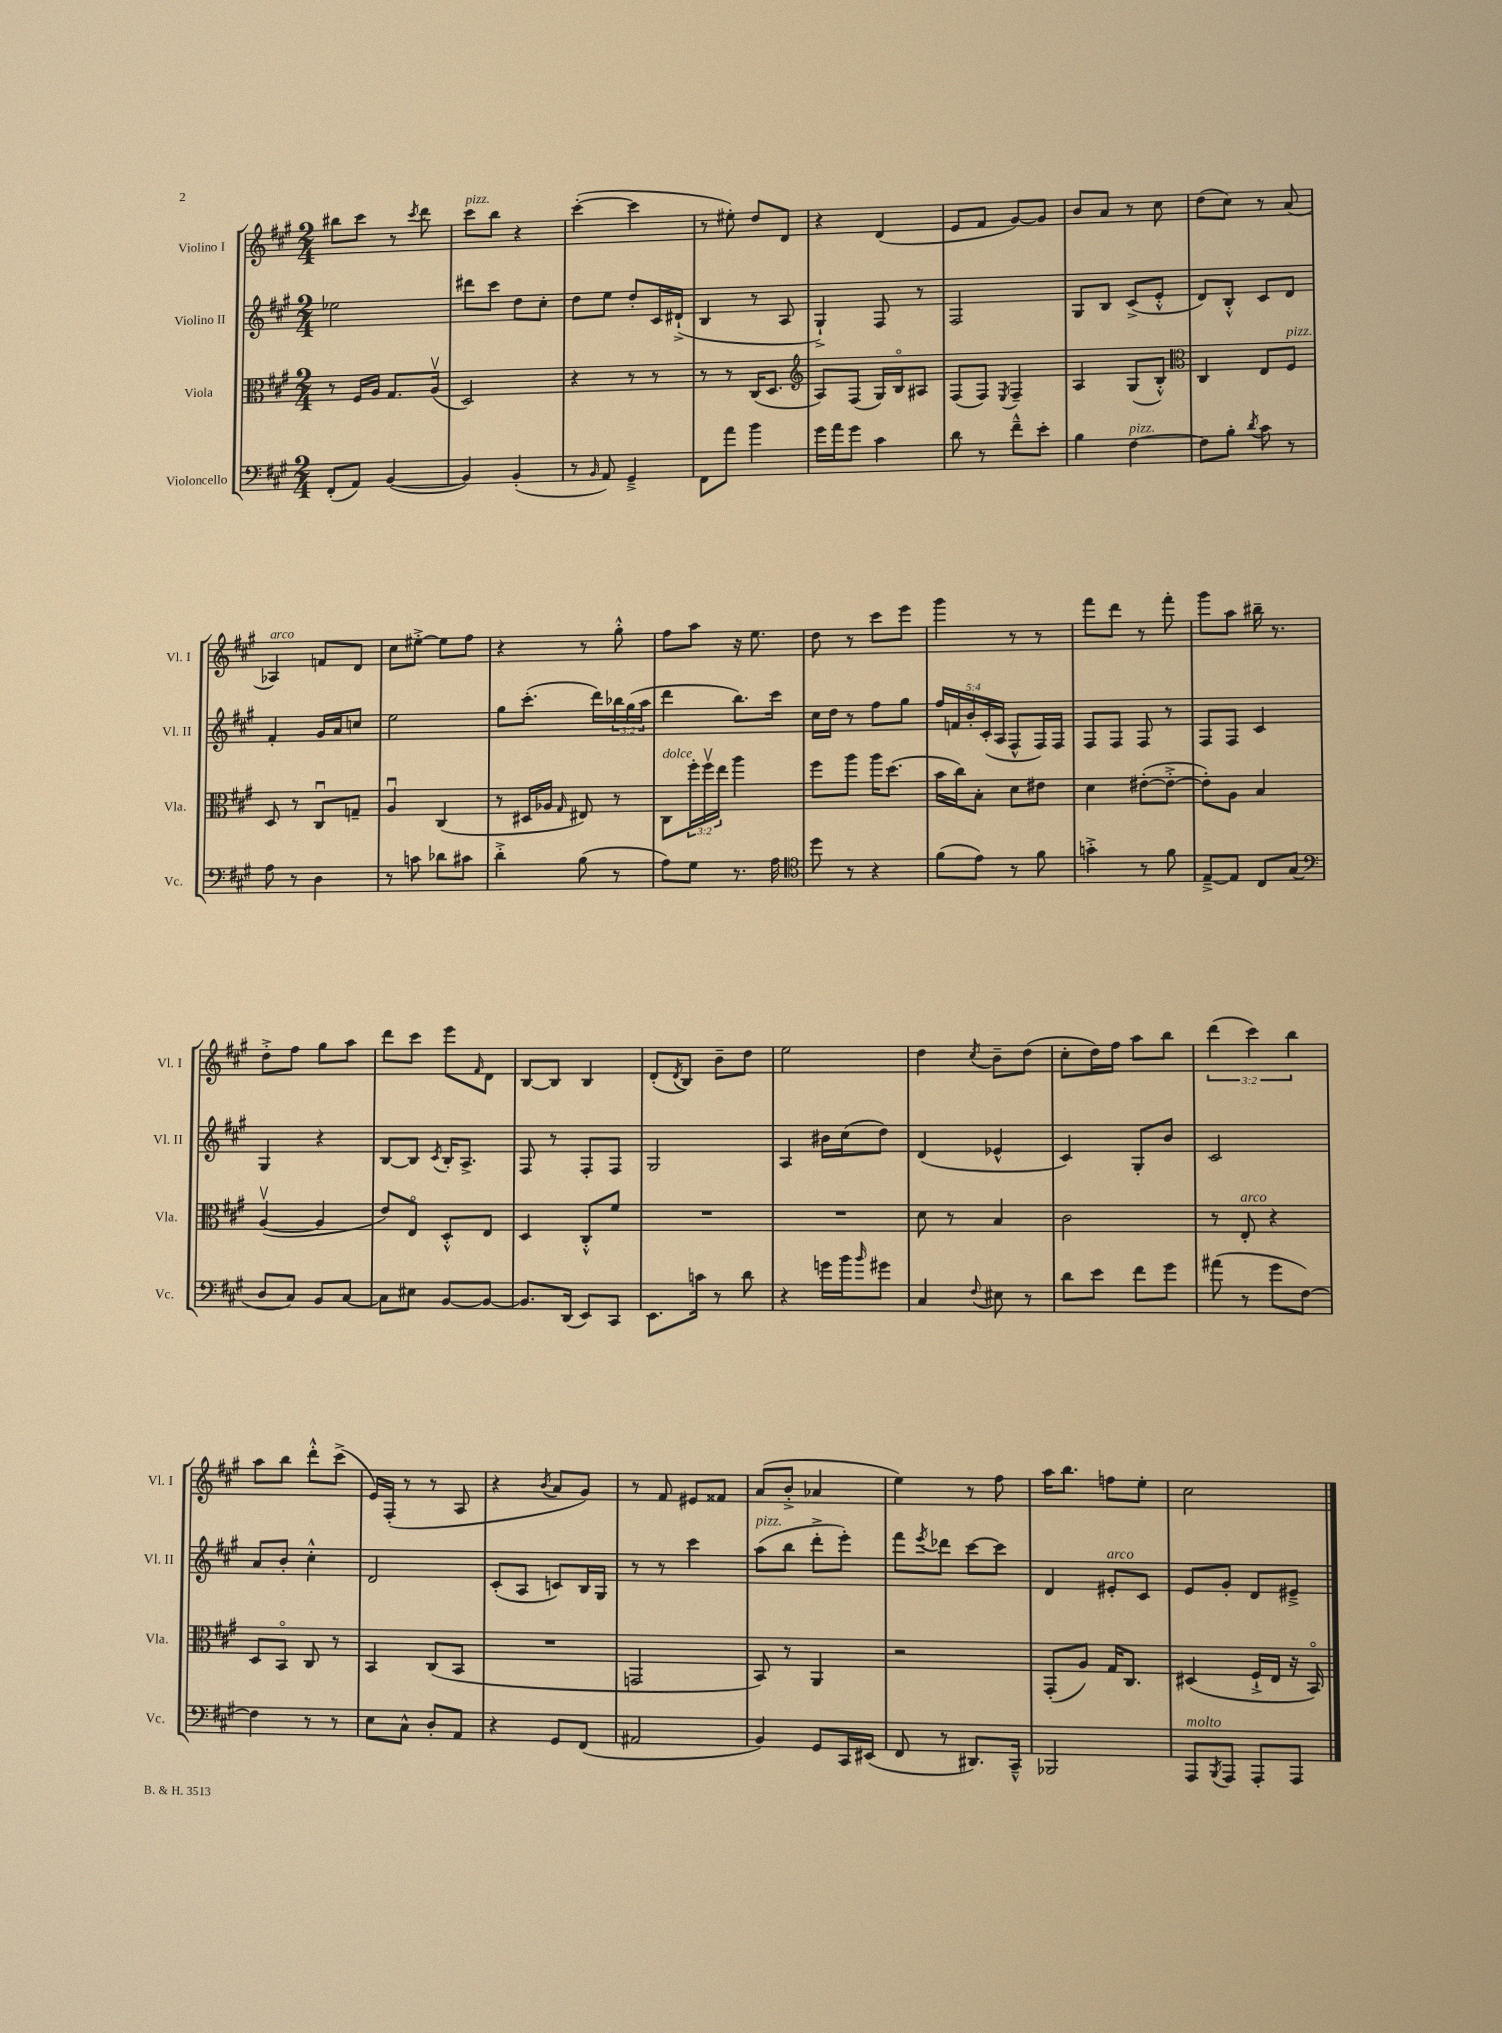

**kern	**kern	**kern	**kern
*staff4	*staff3	*staff2	*staff1
*clefF4	*clefC3	*clefG2	*clefG2
*k[f#c#g#]	*k[f#c#g#]	*k[f#c#g#]	*k[f#c#g#]
*M2/4	*M2/4	*M2/4	*M2/4
(8FF#'	8r	2ee-	8bb#
8AA)	16F#	.	8ccc#
.	16A	.	.
([4BB	8.G#	.	8r
.	.	.	8qccc#
.	.	.	8ddd
.	(16Av	.	.
=	=	=	=
4BB])	2D)	8ddd#	8ccc#
.	.	8ccc#	8bb
(4BB'	.	8dd	4r
.	.	8cc#'	.
=	=	=	=
8r	4r	8dd	([4ccc#'
16qqBB	.	.	.
8AA)	.	8ee	.
4GG#~^	8r	8dd'	4ccc#]
.	8r	16c#	.
.	.	(16d#`^	.
=	=	=	=
8FF#	8r	4B	8r
8a	8r	.	8ee#')
4b	(16C#	8r	8dd
.	8.D	.	.
.	.	8A	8d
=	=	=	=
*	*clefG2	*	*
16g#	8A)	4G#`^)	4r
16a	.	.	.
8g#	(8F#	.	.
4c#	16G#)	8F#	(4d
.	16Bo	.	.
.	8A#	8r	.
=	=	=	=
8d	(8F#	2F#	8e
8r	8F#)	.	8f#
.	8qE	.	.
8f#~^^	4F#~	.	[8g#)
8e'	.	.	8g#]
=	=	=	=
4B	4A	8G#	8b
.	.	8B	8a
[4F#	(8G#	(8c#^	8r
.	8B'^^)	8e'^^	8cc#
=	=	=	=
*	*clefC3	*	*
8F#]	4C#	8d)	(8dd
8B'	.	8B'^^	8cc#)
8qd	.	.	.
8c#	8E	8c#	8r
8r	8F#	8d	(8a
=	=	=	=
8A	8D	4f#'	4A-)
8r	8r	.	.
4D	8C#u	16g#	8f
.	.	16a	.
.	8G~	8cc	8d
=	=	=	=
8r	4Au	2ee	8cc#
8c	.	.	[8ee#'^
8d-	(4C#	.	8ee#]
8c#	.	.	8ff#
=	=	=	=
4d'^	8r	8gg#	4r
.	16D#	(8.ccc#'	.
.	16A-	.	.
.	16qqG#	.	.
(8B	8E#)	.	8r
.	.	16ddd)	.
8r	8r	24bb-	8gg#'^^
.	.	(24gg#	.
.	.	24aa	.
=	=	=	=
8A)	8C#	4ddd	8ff#
8G#	24ff#'	.	8aa
.	24ff#v	.	.
.	24ee	.	.
8.r	4aa	8.bb)	16r
.	.	.	8.ee
16A	.	16ccc#	.
=	=	=	=
*clefC4	*	*	*
8dd	8ff#	16cc#	8dd
.	.	16dd	.
8r	8aa	8r	8r
4r	16aa	8ff#	8ccc#
.	(8.dd	.	.
.	.	8gg#	8eee
=	=	=	=
(8f#	16b	20ff#	4ggg#
.	.	20f	.
.	16cc#)	.	.
.	.	20b'	.
8e)	8B'	.	.
.	.	(20c#'	.
.	.	20A	.
8r	8d	8F#^^	8r
8f#	8e#	16F#)	8r
.	.	16F#	.
=	=	=	=
4g'^	4d	8F#	8fff#
.	.	8F#	8ddd
8r	([8e#'	8F#	8r
8f#	8e#'^_	8r	8fff#'
=	=	=	=
[8E~^	8e#'])	8F#	8ggg#
8E]	8A	8F#	8aa
8C#	4B	4c#	16bb#~
.	.	.	8.r
(8G#	.	.	.
=	=	=	=
*clefF4	*	*	*
8D	([4Av	4G#	8dd'^
8C#)	.	.	8ff#
8BB	4A]	4r	8gg#
[8C#	.	.	8aa
=	=	=	=
8C#]	8e)	[8B	8ddd
8E#	8Eo	8B]	8ccc#
.	.	8qc#	.
[8BB	8D'^^	16B'	8eee
.	.	8.A^	.
.	.	.	16qqf#
8BB_	8E	.	8d
=	=	=	=
8.BB]	4D	8F#	[8B
.	.	8r	8B]
(16DD	.	.	.
8EE)	8C#'^^	8F#'	4B
8CC#	8f#	8F#	.
=	=	=	=
8.EE	2r	2G#	(8d'
.	.	.	8qd
.	.	.	8B)
16c	.	.	.
8r	.	.	8b~
8d	.	.	8dd
=	=	=	=
4r	2r	4A	2ee
16g	.	16b#	.
16b	.	(16cc#	.
16qqb	.	.	.
8g#	.	8dd)	.
=	=	=	=
4C#	8d	(4d	4dd
.	8r	.	.
8qqF#	.	.	8qcc#
8E#	4B	4e-^^	8b~
8r	.	.	(8dd
=	=	=	=
8d	2c#	4c#)	8cc#'
8e	.	.	16dd)
.	.	.	16ff#
8f#	.	8G#'	8aa
8g#	.	8b	8bb
=	=	=	=
(8a#	8r	2c#	(6ddd
8r	8E'	.	.
.	.	.	6ccc#)
8g#	4r	.	.
.	.	.	6bb
[8F#)	.	.	.
=	=	=	=
4F#]	8D	8a	8aa
.	8BBo	8b'	8bb
8r	8C#	4cc#'^^	8ddd'^^
8r	8r	.	(8ccc#^
=	=	=	=
8E	4BB	2d	16e)
.	.	.	(16F#'
8C#^^	.	.	8r
8D'	(8C#	.	8r
8AA	8BB	.	8A
=	=	=	=
4r	2r	(8c#'	4r
.	.	8A	.
.	.	.	8qb
8GG#	.	8c)	8a
(8FF#	.	16B	8g#)
.	.	16G#	.
=	=	=	=
2AA#	2GG	8r	8r
.	.	8r	8f#
.	.	4ccc#	8e#
.	.	.	8f##
=	=	=	=
4BB)	8BB)	(8aa	(8a
.	8r	8bb	8b'^
8GG#	4AA	8ddd'^	4a-
16CC#	.	8eee')	.
(16EE#	.	.	.
=	=	=	=
8FF#	2r	8fff#	4ee)
.	.	8qeee	.
8r	.	8ddd-	.
8.DD#)	.	[8ccc#	8r
.	.	8ccc#]	8ff#
16CC#~^^	.	.	.
=	=	=	=
2BBB-	(8GG#'	4d	16aa
.	.	.	8.bb
.	8A)	.	.
.	16G#	8e#'	8ff
.	8.C#	.	.
.	.	8c#	8ee'
=	=	=	=
8AAA	(4D#	8e	2cc#
8qBBB	.	.	.
8AAA	.	8g#'	.
8AAA'	16F#`^	8d	.
.	16E	.	.
8AAA	16r	8e#~^	.
.	16BBo)	.	.
==	==	==	==
*-	*-	*-	*-
